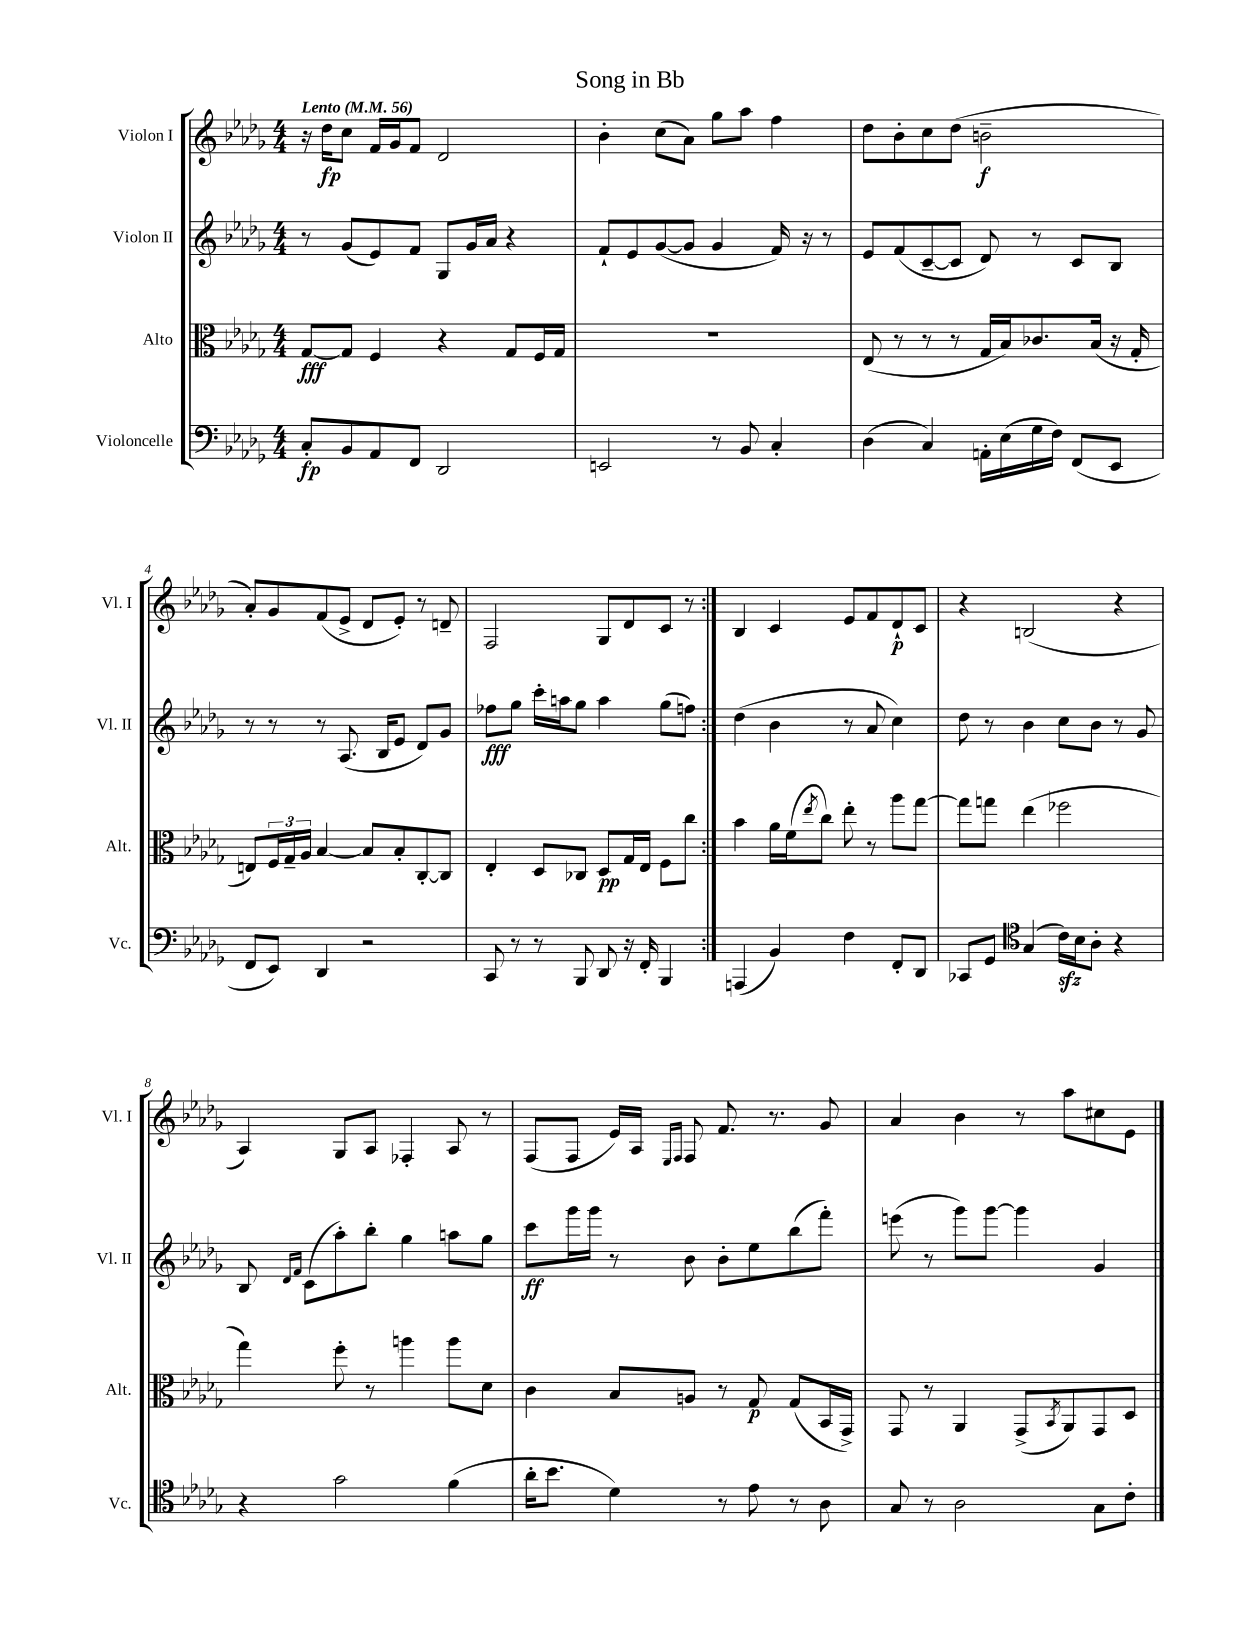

**kern	**kern	**kern	**kern
*staff4	*staff3	*staff2	*staff1
*clefF4	*clefC3	*clefG2	*clefG2
*k[b-e-a-d-g-]	*k[b-e-a-d-g-]	*k[b-e-a-d-g-]	*k[b-e-a-d-g-]
*M4/4	*M4/4	*M4/4	*M4/4
*MM56	*MM56	*MM56	*MM56
8C'	[8G-	8r	16r
.	.	.	16dd-
8BB-	8G-]	(8g-	8cc
8AA-	4F	8e-)	16f
.	.	.	16g-
8FF	.	8f	8f
2DD-	4r	8G-	2d-
.	.	16g-	.
.	.	16a-	.
.	8G-	4r	.
.	16F	.	.
.	16G-	.	.
=	=	=	=
2EE	1r	8f`	4b-'
.	.	8e-	.
.	.	([8g-	(8cc
.	.	8g-]	8a-)
8r	.	4g-	8gg-
8BB-	.	.	8aa-
4C'	.	16f)	4ff
.	.	16r	.
.	.	8r	.
=	=	=	=
(4D-	(8E-	8e-	8dd-
.	8r	(8f	8b-'
4C)	8r	[8c~	8cc
.	8r	8c]	(8dd-
16AA'	16G-	8d-)	2b~
(16E-	16B-)	.	.
16G-	8.c-	8r	.
16F)	.	.	.
(8FF	.	8c	.
.	(16B-	.	.
8EE-	16r	8B-	.
.	16G-'	.	.
=	=	=	=
8FF	8E)	8r	8a-')
8EE-)	24F	8r	8g-
.	24G-~	.	.
.	24A-	.	.
4DD-	[4B-	8r	(8f
.	.	(8.A-	8e-^
2r	8B-]	.	8d-
.	.	16B-	.
.	8B-'	8e-	8e-')
.	[8C'	8d-)	8r
.	8C]	8g-	8d~
=	=	=	=
8CC	4E-'	8ff-	2F
8r	.	8gg-	.
8r	8D-	16ccc'	.
.	.	16aa	.
8BBB-	8C-	8gg-	.
8DD-	8D-	4aa	8G-
16r	16G-	.	8d-
16FF'	16E-	.	.
4BBB-	8F	(8gg-	8c
.	8cc	8ff)	8r
=:|!	=:|!	=:|!	=:|!
(4AAA	4b-	(4dd-	4B-
4BB-)	16a-	4b-	4c
.	(16f	.	.
.	8qee-	.	.
.	8cc)	.	.
4F	8ee-'	8r	8e-
.	8r	8a-	8f
8FF'	8aa-	4cc)	8d-`
8DD-	[8gg-	.	8c
=	=	=	=
8CC-	8gg-]	8dd-	4r
8GG-	8gg	8r	.
*clefC4	*	*	*
(4G-	(4ee-	4b-	(2B
16c)	2ff-	8cc	.
16B-	.	.	.
8A-'	.	8b-	.
4r	.	8r	4r
.	.	8g-	.
=	=	=	=
4r	4gg-)	8B-	4A-)
.	.	16qqd-	.
.	.	16qqf	.
.	.	(8c	.
2g-	8ff'	8aa-')	8G-
.	8r	8bb-'	8A-
.	4aa	4gg-	4F-'
(4f	8aa	8aa	8A-
.	8d-	8gg-	8r
=	=	=	=
16a-'	4c	8ccc	(8F
8.b-	.	.	.
.	.	16ggg-	8F
.	.	16ggg-	.
4d-)	8B-	8r	16e-)
.	.	.	16A-
.	.	.	16qqE-
.	.	.	16qqF
.	8A	8b-	8F
8r	8r	8b-'	8.f
8e-	8G-	8ee-	.
.	.	.	8.r
8r	(8G-	(8bb-	.
8A-	16BB-	8fff')	8g-
.	16GG-^)	.	.
=	=	=	=
8G-	8GG-	(8eee	4a-
8r	8r	8r	.
2A-	4AA-	8ggg-)	4b-
.	.	[8ggg-	.
.	(8GG-^	4ggg-]	8r
.	8qBB-	.	.
.	8AA-)	.	8aa-
8G-	8GG-	4g-	8cc#
8c'	8D-	.	8e-
==	==	==	==
*-	*-	*-	*-
